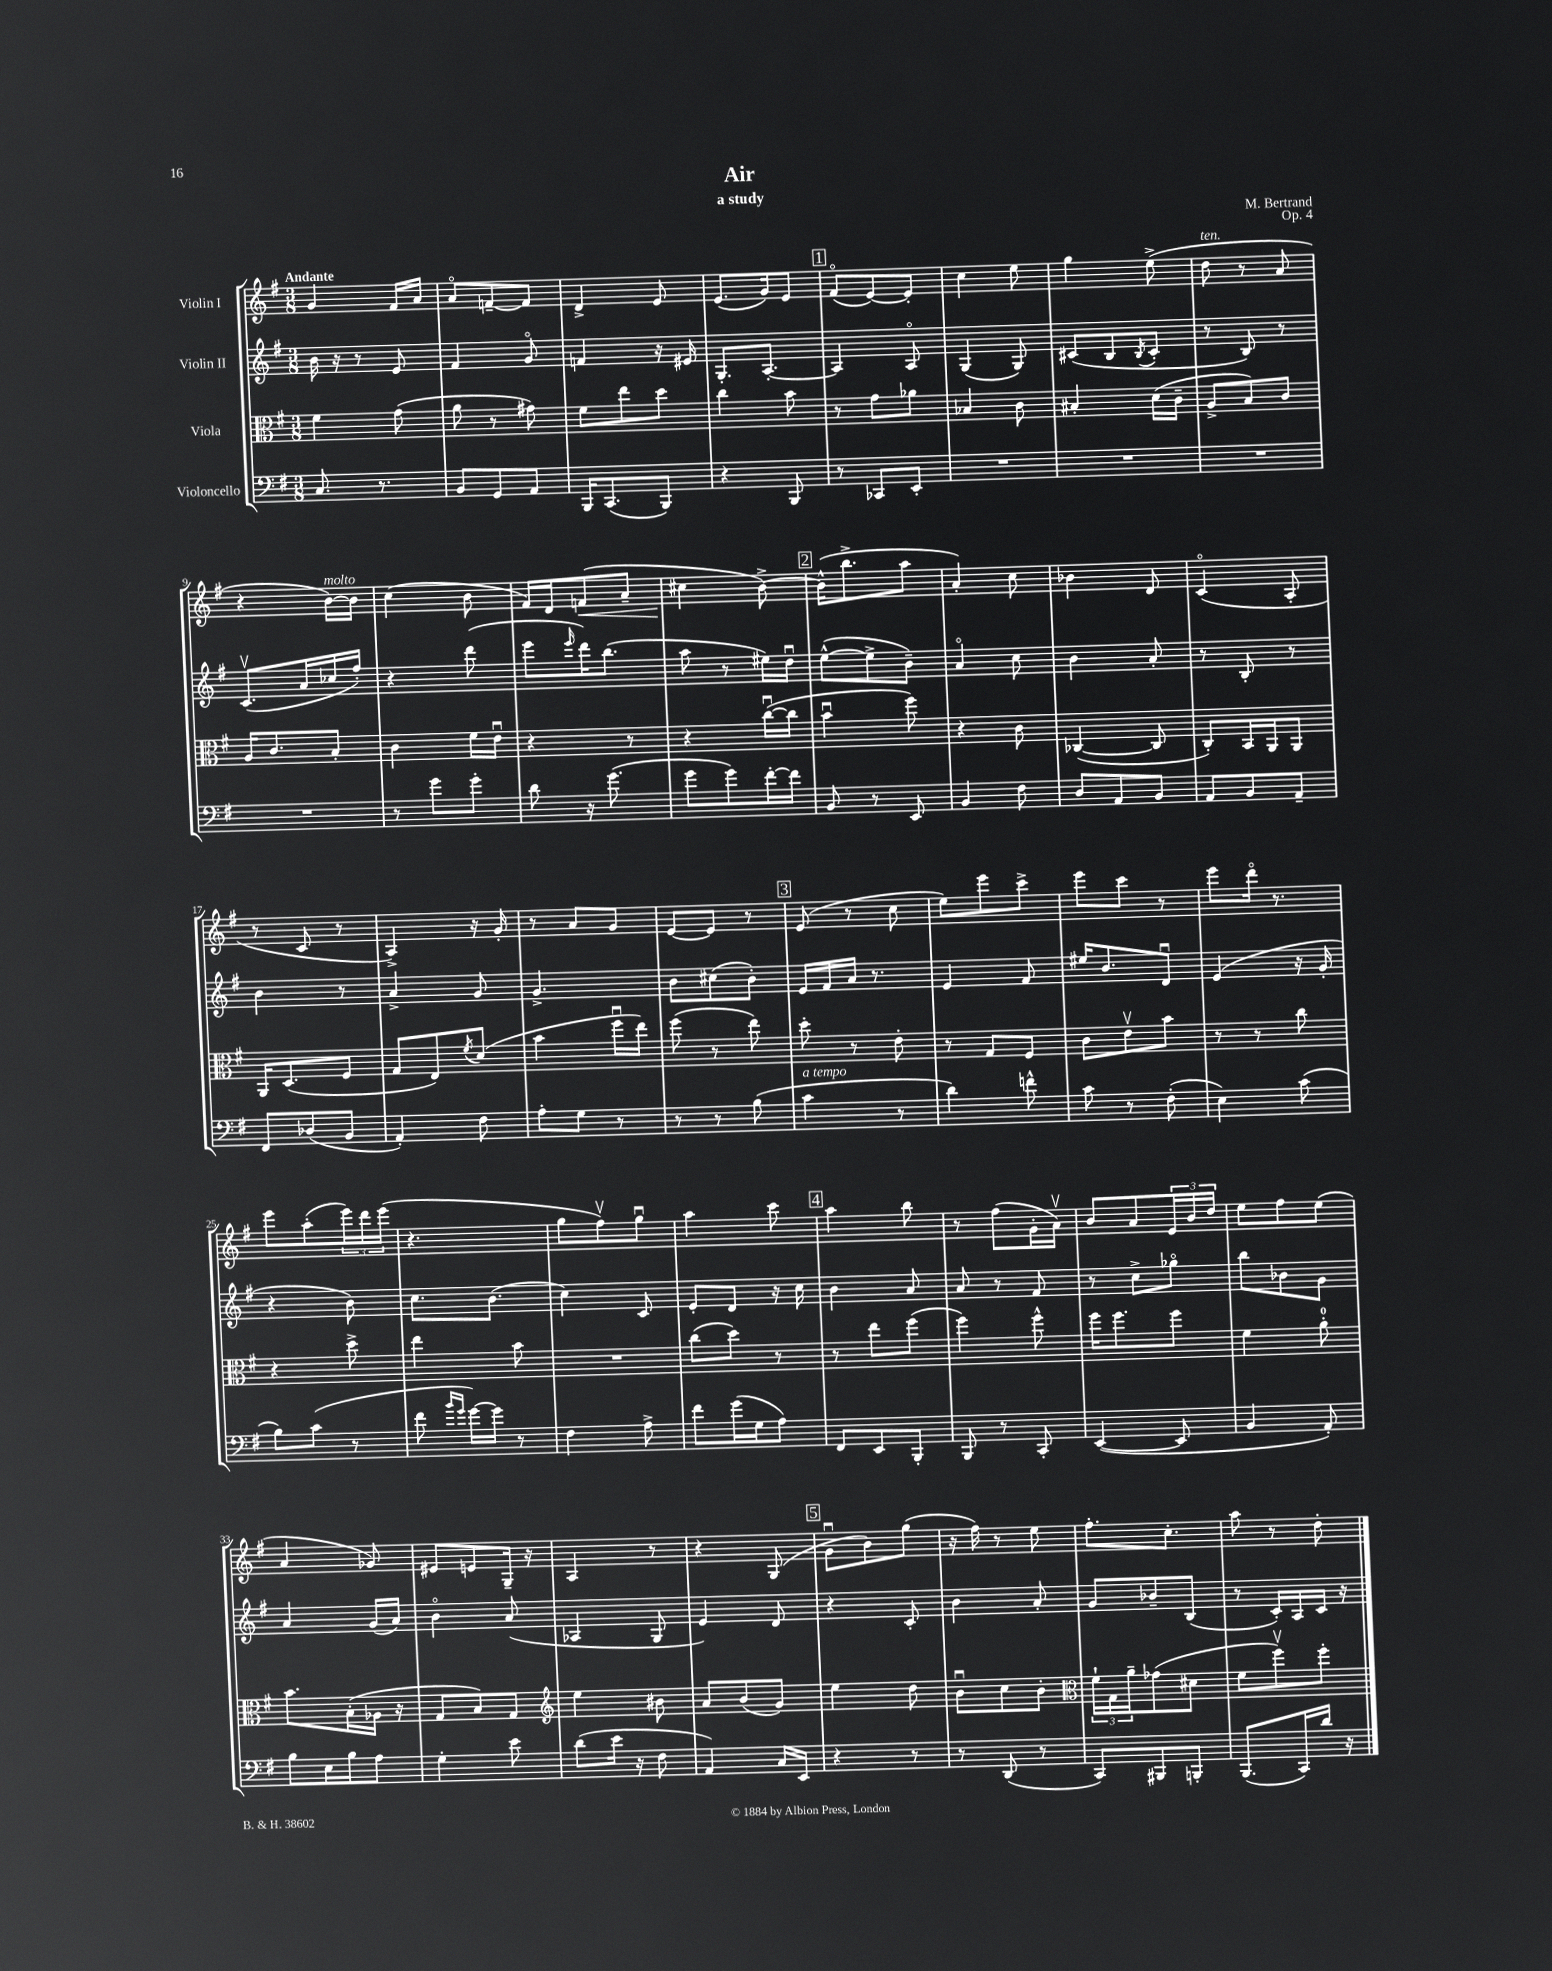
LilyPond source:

\header { title = "Air" composer = "M. Bertrand" subtitle = "a study" opus = "Op. 4" }
<<
\new StaffGroup <<
\new Staff = "s0" \with { instrumentName = "Violin I" } {
    \clef treble \key g \major \numericTimeSignature \time 3/8 \tempo "Andante"
    g'4 fis'16 a'16 |
    a'8\flageolet f'8~-- f'8 |
    d'4-> e'8 |
    e'8.( g'16) e'8 |
    \mark \markup { \box "1" } fis'8\flageolet( e'8~) e'8-. |
    c''4 e''8 |
    g''4 e''8->( |
    d''8^\markup { \italic "ten." } r8 a'8 |
    r4 b'16~^\markup { \italic "molto" }) b'16 |
    c''4( b'8 |
    fis'16) d'16 f'8\<( a'8-- |
    cis''4\! b'8~->) |
    \mark \markup { \box "2" } b'16-^( b''8.-> a''8 |
    a'4-.) c''8 |
    bes'4 d'8 |
    c'4\flageolet( a8-. |
    r8 c'8 r8 |
    a4->) r16 g'16-. |
    r8 a'8 g'8 |
    e'8~ e'8 r8 |
    \mark \markup { \box "3" } e'8( r8 c''8 |
    e''8) e'''8 c'''8-> |
    e'''8 c'''8 r8 |
    e'''8 d'''16\flageolet r8. |
    e'''8 a''8-.( \tuplet 3/2 { e'''16) d'''16 e'''16( } |
    r4. |
    g''8 fis''8\upbow) g''8\downbow |
    a''4 c'''8 |
    \mark \markup { \box "4" } a''4 b''8 |
    r8 fis''8( g'16-. a'16\upbow) |
    b'8 a'8 \tuplet 3/2 { e'16 b'16 d''16 } |
    e''8 fis''8 e''8( |
    a'4 ges'8) |
    eis'8 e'8 g16-- r16 |
    a4 r8 |
    r4 g8( |
    \mark \markup { \box "5" } g'8\downbow b'8) g''8( |
    r16 fis''16) r8 e''8 |
    fis''8.-. c''8.-. |
    a''8 r8 d''8-. \bar "|." |
}
\new Staff = "s1" \with { instrumentName = "Violin II" } {
    \clef treble \key g \major \numericTimeSignature \time 3/8
    b'16 r16 r8 e'8 |
    fis'4 g'8\flageolet |
    f'4 r16 eis'16 |
    g8.-. a8.~-. |
    \mark \markup { \box "1" } a4 a8\flageolet |
    g4( g8) |
    cis'8( b8 \acciaccatura { b8 } cis'8-. |
    r8 b8) r8 |
    c'8.\upbow( a'16 ces''16 fis''16-.) |
    r4 d'''8( |
    e'''8 \grace { e'''16 } d'''16) b''8.( |
    a''8 r8 eis''16) d''16\downbow |
    \mark \markup { \box "2" } e''8~-^( e''8-> b'8--) |
    a'4\flageolet c''8 |
    b'4 a'8-. |
    r8 b8-. r8 |
    b'4 r8 |
    a'4-> g'8 |
    g'4.-> |
    b'8 cis''8( b'8-.) |
    \mark \markup { \box "3" } e'16 fis'16 a'16 r8. |
    e'4 fis'8 |
    eis''16 b'8. d'8\downbow |
    e'4( r16 g'16-. |
    r4 b'8) |
    c''8. b'8.( |
    c''4) c'8 |
    e'8-. d'8 r16 c''16 |
    \mark \markup { \box "4" } b'4 a'8 |
    a'8 r8 fis'8 |
    r8 c''8-> ges''8\flageolet |
    b''8 bes'8 g'8 |
    a'4 g'16( a'16) |
    b'4\flageolet a'8( |
    aes4 g8 |
    e'4) d'8 |
    \mark \markup { \box "5" } r4 c'8-. |
    b'4 a'8-. |
    g'8 bes'8-- b8( |
    r8 c'16-.) a16 c'16 r16 \bar "|." |
}
\new Staff = "s2" \with { instrumentName = "Viola" } {
    \clef alto \key g \major \numericTimeSignature \time 3/8
    fis'4 g'8( |
    a'8 r8 gis'8) |
    fis'8 e''8 d''8 |
    c''4 b'8 |
    \mark \markup { \box "1" } r8 g'8 aes'8 |
    bes4 c'8 |
    bis4-. d'16( c'16-- |
    a8-> b8) c'8 |
    a16 c'8. b8-. |
    c'4 fis'16 e'16\downbow |
    r4 r8 |
    r4 c''16~\downbow( c''16 |
    \mark \markup { \box "2" } b'4\downbow fis''8) |
    r4 c'8 |
    ces4~( ces8 |
    c8-.) b,16 a,16 a,8 |
    a,16 d8.( fis8 |
    g8 e8) \acciaccatura { fis'8 } d'8( |
    b'4 fis''16\downbow e''16) |
    fis''8( r8 e''8) |
    \mark \markup { \box "3" } d''8-. r8 e'8-. |
    r8 g8 fis8 |
    c'8 e'8\upbow b'8 |
    r8 r8 c''8 |
    r4 d''8-> |
    e''4 b'8 |
    R4. |
    c''8( d''8) r8 |
    \mark \markup { \box "4" } r8 e''8 fis''8( |
    fis''4) fis''8-^ |
    fis''16 fis''8. fis''8 |
    fis'4 a'8-0-. |
    b'8. b16-.( aes16 r16 |
    g8 b8) g8 |
    \clef treble e''4 bis'8 |
    a'8 b'8( g'8) |
    \mark \markup { \box "5" } e''4 d''8 |
    b'8\downbow c''8 b'8-. |
    \clef alto \tuplet 3/2 { fis'16-! g16 a'16-- } ges'8( dis'8 |
    fis'8 fis''8\upbow) fis''8-. \bar "|." |
}
\new Staff = "s3" \with { instrumentName = "Violoncello" } {
    \clef bass \key g \major \numericTimeSignature \time 3/8
    c8. r8. |
    b,8 g,8 a,8 |
    b,,16 c,8.( b,,8) |
    r4 b,,8 |
    \mark \markup { \box "1" } r8 ces,8 e,8-. |
    R4. |
    R4. |
    R4. |
    R4. |
    r8 g'8 g'8-. |
    d'8 r16 g'8.( |
    g'8 g'8) fis'16~-. fis'16 |
    \mark \markup { \box "2" } b,8 r8 e,8 |
    b,4 fis8 |
    d8 a,8 b,8 |
    a,8 b,8 a,8-- |
    fis,8 des8( b,8 |
    a,4-.) fis8 |
    a8-. g8 r8 |
    r8 r8 b8( |
    \mark \markup { \box "3" } c'4^\markup { \italic "a tempo" } r8 |
    d'4) f'8-^ |
    c'8 r8 fis8-.( |
    e4) c'8( |
    b8) c'8( r8 |
    fis'8 \grace { b'16 g'16 } g'16~) g'16 r8 |
    fis4 a8-> |
    fis'8 g'16( g16 a8) |
    \mark \markup { \box "4" } fis,8 e,8 b,,8-. |
    b,,8 r8 c,8-. |
    e,4~( e,8 |
    b,4 a,8-.) |
    b8 e16 b16 a8 |
    g4-. e'8 |
    d'8( e'16 r16 fis8 |
    a,4) c16 e,16 |
    \mark \markup { \box "5" } r4 r8 |
    r8 d,8( r8 |
    c,8) bis,,8 b,,8-. |
    b,,8.( c,16) d'16 r16 \bar "|." |
}
>>
>>
